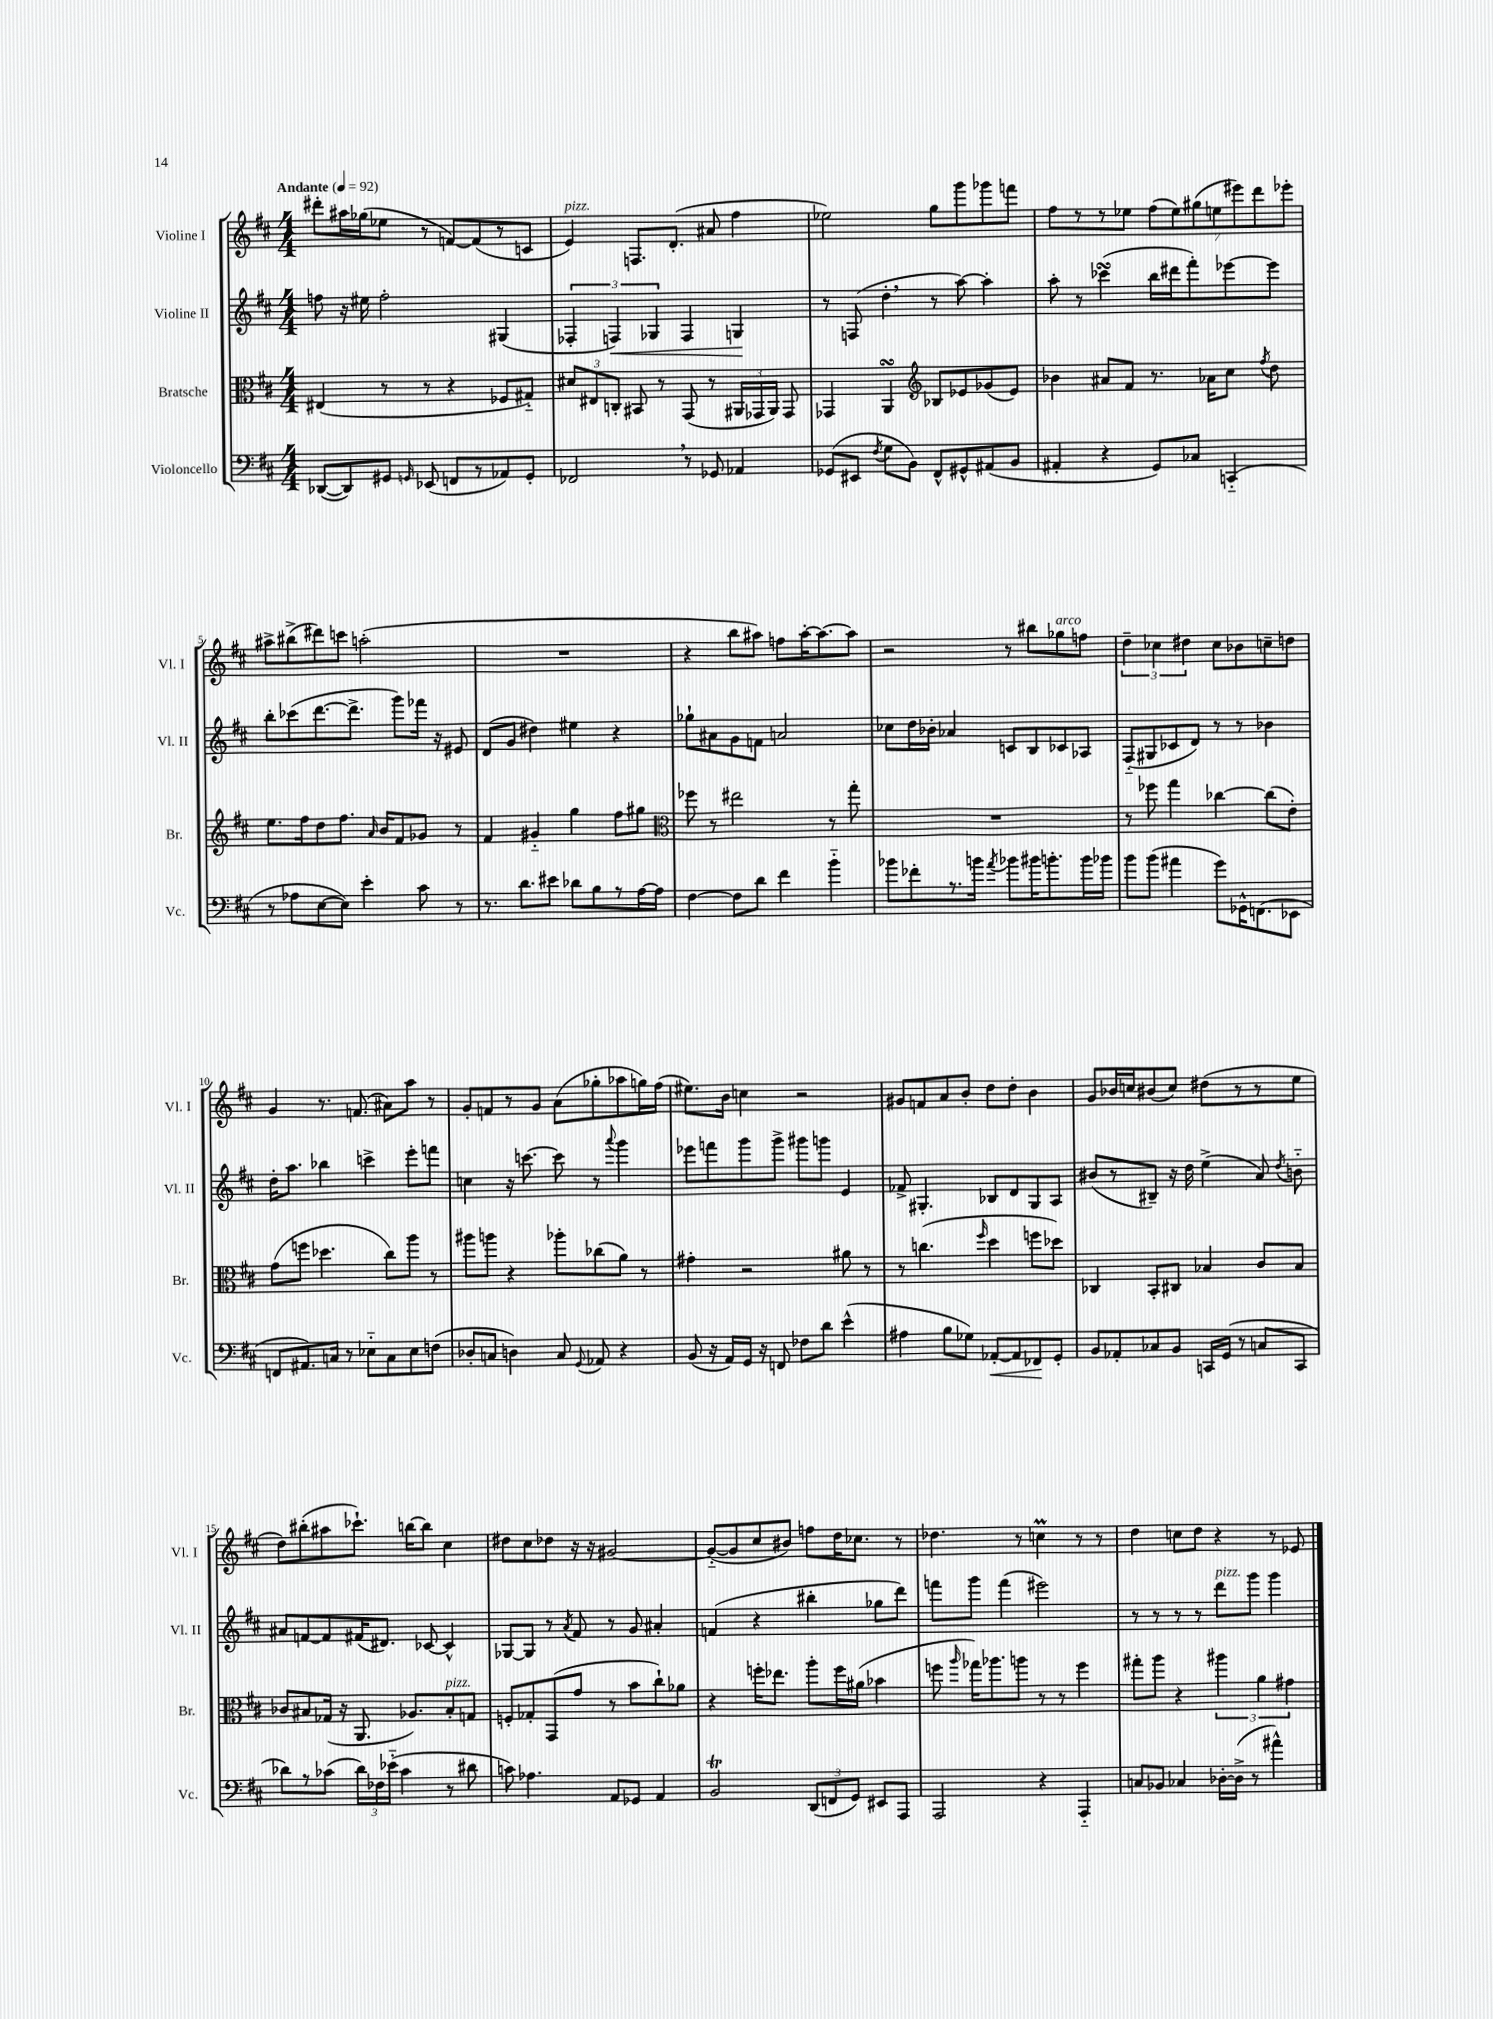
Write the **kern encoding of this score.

**kern	**kern	**kern	**kern
*staff4	*staff3	*staff2	*staff1
*clefF4	*clefC3	*clefG2	*clefG2
*k[f#c#]	*k[f#c#]	*k[f#c#]	*k[f#c#]
*M4/4	*M4/4	*M4/4	*M4/4
*MM92	*MM92	*MM92	*MM92
([8DD-	(4E#	8ff	8ddd#'
8DD-])	.	16r	16aa#
.	.	16ee#	(16gg-
8GG#	8r	2ff'	8ee-
16qqGG	.	.	.
(8EE-	8r	.	8r
8FF	4r	.	[8f)
8r	.	.	(8f]
8AA-)	8F-	(4G#	8r
8GG'	8G#'~)	.	8c
=	=	=	=
2FF-	12d#	6F-'	4e)
.	12E#	.	.
.	12C'	6F)	.
.	8BB#	.	8.F
.	.	6G-	.
.	8r	.	.
.	.	.	(8.d'
8r	(8GG	4F	.
8GG-	8r	.	8a#
4AA-	24AA#	4G	4ff#
.	24GG-	.	.
.	24AA#)	.	.
.	8GG-	.	.
=	=	=	=
(8GG-	4GG-	8r	2ee-)
8EE#	.	(8F	.
8qF#	.	.	.
8G	4AA	4dd'	.
8BB)	.	.	.
*	*clefG2	*	*
8FF#^^	8B-	8r	8gg
8GG#^^	8e-	[8aa)	8ggg
(8AA#	(8g-	4aa']	8ggg-
8BB	8e-)	.	8fff
=	=	=	=
4AA#'	4b-	8aa'	8ff#
.	.	8r	8r
4r	8a#	(4ccc-	8r
.	8f#	.	8ee-
8GG)	8.r	16bb	(14ff#
.	.	16ddd#	.
.	.	.	14ee-)
8C-	.	8fff#')	.
.	.	.	(14gg#
.	16a-	.	.
.	.	.	14ee
(4CC'~	8cc#	[8eee-	.
.	.	.	14eee#)
.	.	.	14ddd
.	8qff#	.	.
.	8dd	8eee-]	.
.	.	.	14eee-'
=	=	=	=
8r	8.ee	8bb'	8aa#^
8A-	.	(8ccc-	(8bb#^
.	16ff#	.	.
[8E	8dd	[8.ddd	8ddd#)
8E])	8.ff#	.	8ccc
.	.	8.ddd^]	.
4e'	.	.	(2aa'
.	16qqa	.	.
.	16b	.	.
.	8f#	8ggg)	.
8c#	8g-	16fff-	.
.	.	16r	.
8r	8r	8e#	.
=	=	=	=
8.r	4f#	(8d	1r
.	.	8g	.
8.d	.	.	.
.	4g#'~	4dd#)	.
8e#	.	.	.
8d-	4gg	4ee#	.
8B	.	.	.
8r	8ff#	4r	.
[16A	8gg#	.	.
16A]	.	.	.
=	=	=	=
*	*clefC3	*	*
[4F#	8ff-	8gg-`	4r
.	8r	8a#	.
8F#]	2ee#	8g	8bb
8d	.	8f	8aa#)
4f#	.	2a	8ff
.	.	.	[16aa#'
.	.	.	8.aa#_
4b'~	8r	.	.
.	8gg'	.	8aa#]
=	=	=	=
8b-	1r	8cc-	2r
8f-'	.	16dd	.
.	.	16b-'	.
8.r	.	4a-	.
16b	.	.	.
8qa	.	.	.
8b-	.	8c	8r
16b#	.	8B	8bb#
8.b'	.	.	.
.	.	8c-	8gg-
16b	.	8A-	8ff
16b-	.	.	.
=	=	=	=
8b	8r	(8F#'~	6dd~
(8b	8ff-	8G#	.
.	.	.	6cc-
4a#	4gg	8c-	.
.	.	.	6dd#
.	.	8d)	.
8g)	[4cc-	8r	8cc-
16GG-^^	.	8r	8b-
(8.FF	.	.	.
.	(8cc-]	4b-	8cc~
8EE-	8e')	.	8dd
=	=	=	=
8FF	(8g	16dd'	4g
.	.	8.aa	.
8.AA#)	8ff	.	.
.	4.dd-	4bb-	8.r
16C	.	.	.
8r	.	.	.
.	.	.	(8.f
8E-'~	.	4ccc^	.
8C	8cc#)	.	8a#)
8E-	8aa	8eee'	8aa
(8F	8r	8fff	8r
=	=	=	=
8D-'	8aa#	4cc	8g'
8C	8aa	.	8f
4D)	4r	16r	8r
.	.	[8.ccc	.
.	.	.	8g
8C	8aa-'	8ccc]	(8a
8qqGG	.	.	.
8AA-	(8cc-	8r	8gg-'
.	.	8qqaaa	.
4r	8a)	4ggg	8aa-
.	8r	.	16gg)
.	.	.	(16ff#
=	=	=	=
(8BB	4g#'	8eee-	8.ee#)
16r	.	8fff	.
16AA)	.	.	16b
16GG	2r	8ggg	4cc
16r	.	.	.
8FF	.	8ggg^	.
8F-	.	8ggg#	2r
8d	.	8ggg	.
(4e^^	8a#	4e	.
.	8r	.	.
=	=	=	=
4A#	8r	8f-^	8g#
.	(4.cc	4.G#'	8f
8B	.	.	8a
8G-)	.	.	8b'
.	16qqff#	.	.
[8AA-'	4dd	8B-	8dd
8AA-]	.	8d	8dd'
8FF-	8ff	8G#	4b
8GG'	8dd-)	8A	.
=	=	=	=
8BB	4C-	(8b#	8g
8AA-'	.	8r	16b-
.	.	.	16cc
8C-	8BB'	8B#~)	(8b#
8BB	8C#	16r	8cc)
.	.	16dd	.
16CC	4B-	(4ee^	(8dd#
(16GG	.	.	.
8r	.	.	8r
8C	8c#	8a)	8r
.	.	8qdd	.
8CC	8B-	8b'~	8ee
=	=	=	=
8d-)	8c-	8a#	8dd)
8r	8B#	[8f	(8bb#'
(8c-	(16G-	8f]	8aa#
.	16r	.	.
24d-)	8.AA	(16f#	8.ccc-`)
24F-	.	.	.
.	.	8.d#)	.
(24e-'~	.	.	.
4c-	.	.	.
.	8.A-)	.	[16bb
.	.	[8c-	8bb]
8r	8B#'	4c-^^]	4cc#
8d#	8G	.	.
=	=	=	=
8c)	8F'	[8G-	8dd#
4.A-	8G-'	8G-]	8cc#
.	(8GG	8r	8dd-
.	.	8qa	.
.	8g	8f#	16r
.	.	.	16r
8AA	8r	8r	[2g#
8GG-	8b	8g	.
4AA	8cc#`)	4a#'	.
.	8a-	.	.
=	=	=	=
2BB	4r	(4f	(8g#'~_
.	.	.	8g#]
.	16ff'	4r	8cc#
.	8.ee-	.	.
.	.	.	8b#)
(12DD	8aa'	4bb#'	8ff
12FF	.	.	.
.	16ff	.	16dd
12GG)	.	.	.
.	(16a#	.	8.cc-
8EE#	4b-	8gg-	.
8AAA	.	8ddd)	8r
=	=	=	=
2AAA	8ff	8fff	4.dd-
.	16qqaa	.	.
.	16gg-)	8ggg	.
.	8.aa-	.	.
.	.	(4fff	.
.	8aa	.	8r
4r	8r	2eee#)	4cc
.	8r	.	.
4AAA'~	4ff	.	8r
.	.	.	8r
=	=	=	=
8C	8gg#'	8r	4dd
8BB-	8aa	8r	.
4C-	4r	8r	8cc
.	.	8r	8dd
[16D-'	6aa#	8ddd	4r
(16D-^]	.	.	.
8r	.	8ggg	.
.	6a	.	.
4a#^^)	.	4ggg	8r
.	6g#	.	.
.	.	.	8e-
==	==	==	==
*-	*-	*-	*-
